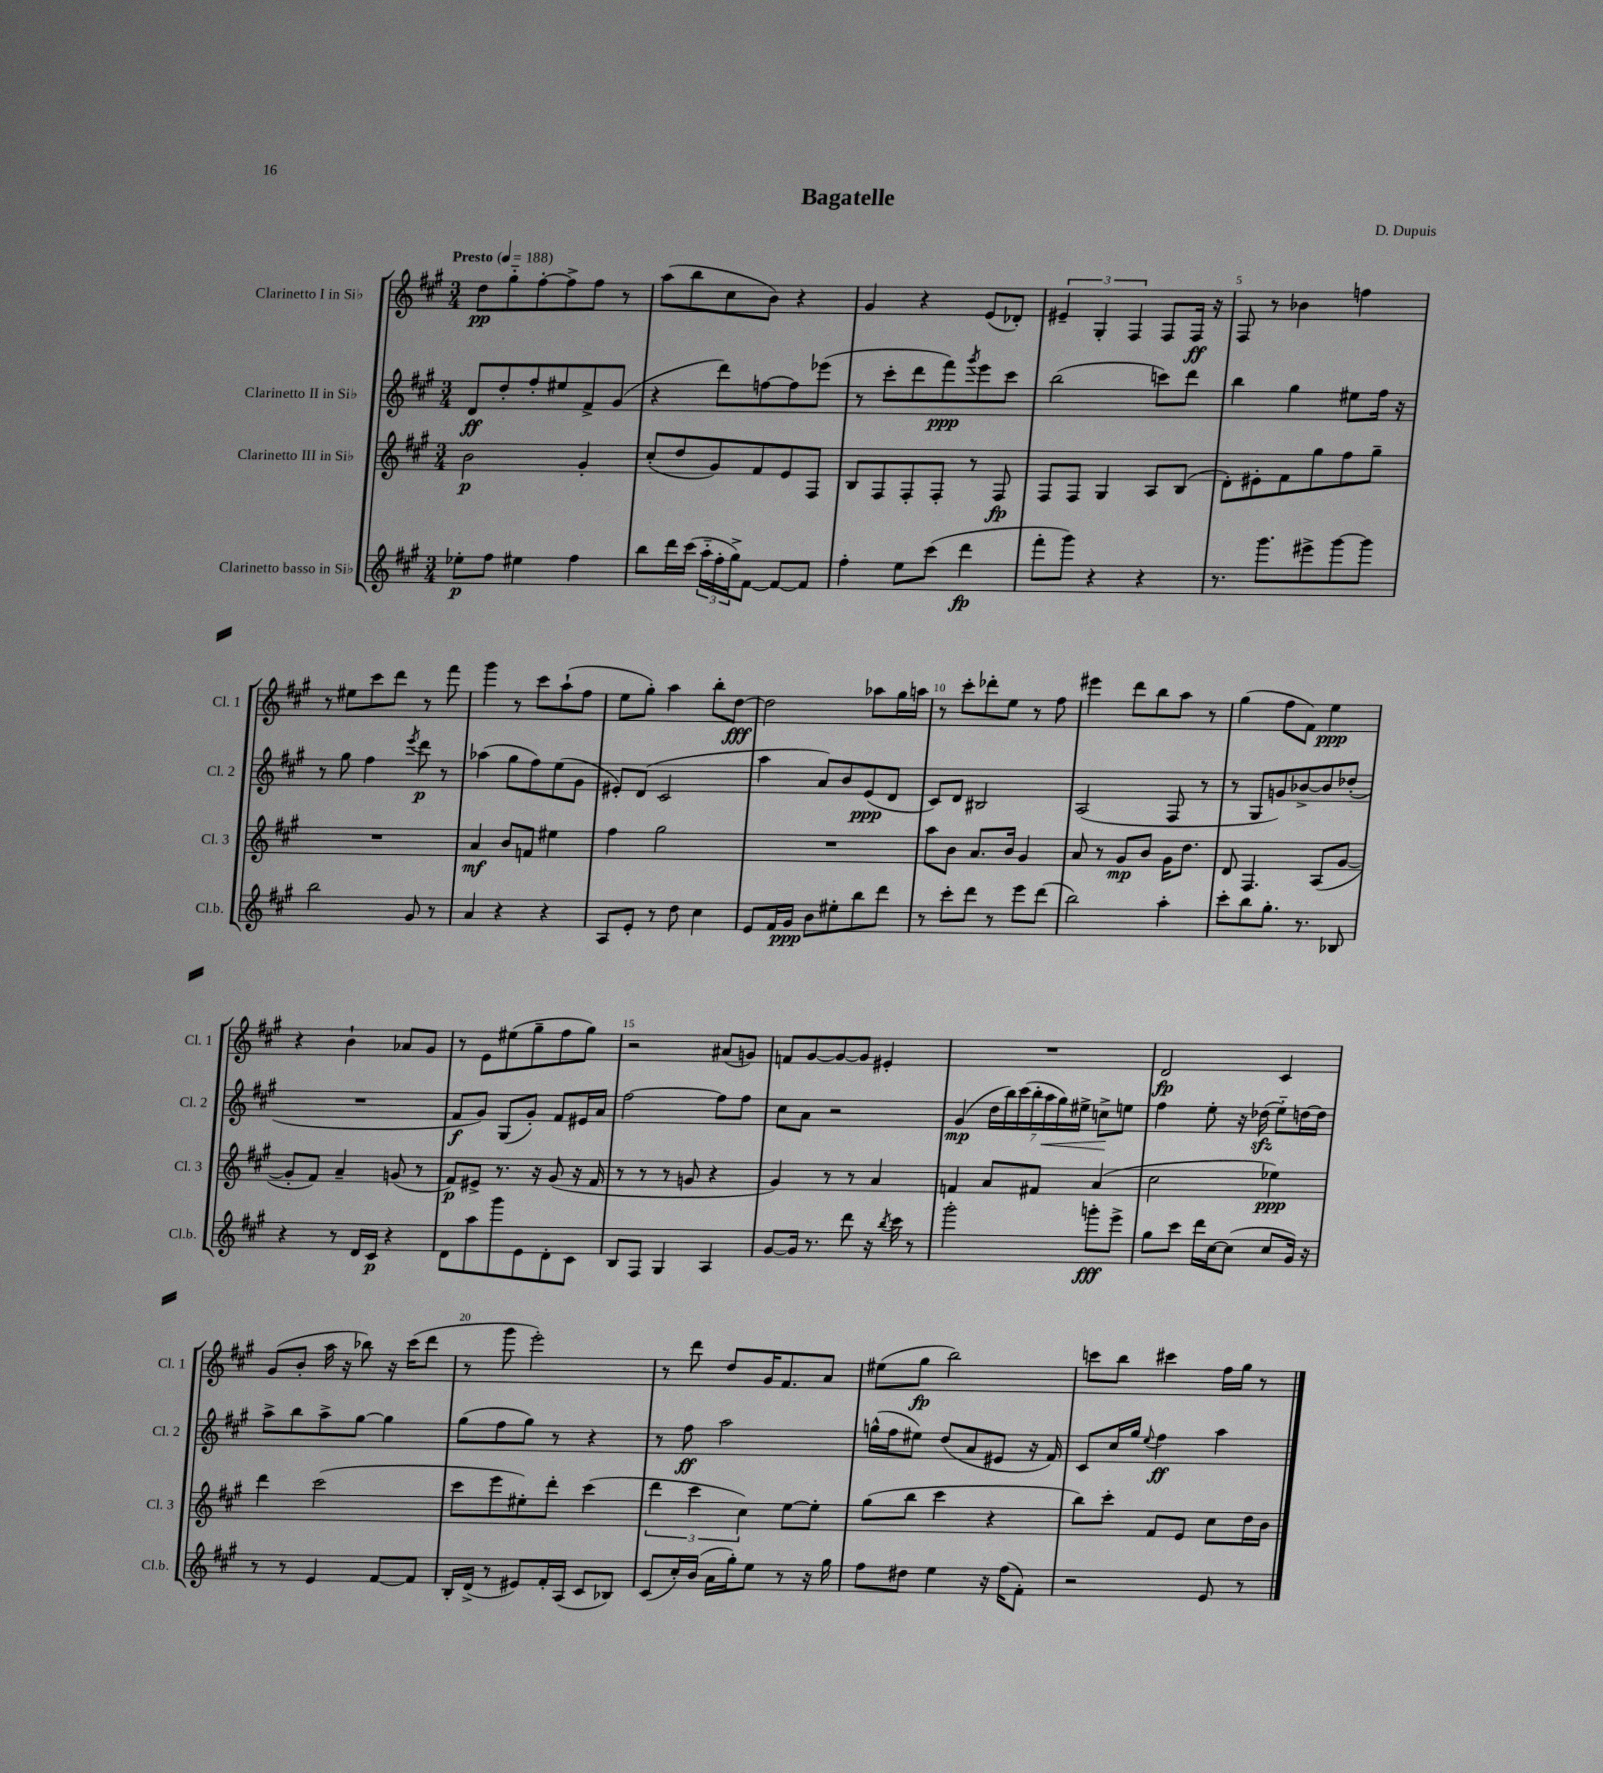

**kern	**kern	**kern	**kern
*staff4	*staff3	*staff2	*staff1
*clefG2	*clefG2	*clefG2	*clefG2
*k[f#c#g#]	*k[f#c#g#]	*k[f#c#g#]	*k[f#c#g#]
*M3/4	*M3/4	*M3/4	*M3/4
*MM188	*MM188	*MM188	*MM188
8ee-'\L	2b\	8d/L	8dd\L
8ff#\J	.	8dd'/	8gg#'~\
4ee#\	.	8ff#'/	[8ff#'\
.	.	8ee#/	8ff#^\]
4ff#\	4g#'/	8f#^/	8ff#\J
.	.	(8g#/J	8r
=	=	=	=
8bb\L	(8cc#'/L	4r	(8aa\L
16ddd\L	8dd/	.	8bb\
(16ccc#\JJ	.	.	.
24aa'~\LL	8g#/)	8ddd\L)	8cc#\
24ff#'\	.	.	.
24gg#^\J)	.	.	.
[8f#\J	8f#/	[8ff\	8b\J)
8f#/_L	8e/	8ff\]	4r
8f#/]J	8F#/J	(8eee-\J	.
=	=	=	=
4ff#'\	8B/L	8r	4g#/
.	8F#/	8ccc#'\L	.
8ee\L	8F#'/	8ddd\	4r
(8ccc#\J	8F#'/J	8fff#\)	.
.	.	8qggg#/	.
4ddd\	8r	8eee\	(8e/L
.	8F#/	8ccc#\J	8d-'/J)
=	=	=	=
8fff#'\L	8F#/L	(2bb\	6e#~/
8ggg#\J)	8F#/J	.	.
.	.	.	6G#'/
4r	4G#/	.	.
.	.	.	6F#/
4r	8A/L	8ccc\L)	8F#/L
.	(8B/J	8ddd\J	16F#/Jk
.	.	.	16r
=	=	=	=
8.r	8d'\L)	4bb\	8F#/
.	8e#'\	.	8r
8.ggg#\L	.	.	.
.	8f#\	4gg#\	4b-\
8eee#^\	8gg#\	.	.
[8ggg#\	8ff#\	8ee#\L	4ff\
8ggg#\]J	8gg#~\J	16ff#\Jk	.
.	.	16r	.
=	=	=	=
2bb\	2.r	8r	8r
.	.	8gg#\	8ee#\L
.	.	4ff#\	8ccc#\
.	.	.	8ddd\J
.	.	8qeee/	.
8g#/	.	8ddd\	8r
8r	.	8r	8fff#\
=	=	=	=
4a/	4a/	(4aa-\	4ggg#\
4r	8b/L	8gg#\L	8r
.	8f/J	8ff#\)	8ccc#\L
4r	4ee#\	(8ee\	(8aa`\
.	.	8g#\J	8ff#\J
=	=	=	=
8A/L	4ff#\	8e#'/L)	8ee\L
8e'/J	.	(8d/J	8gg#'\J)
8r	2gg#\	2c#/	4aa\
8dd\	.	.	.
4cc#\	.	.	8bb'\L
.	.	.	[8dd\J
=	=	=	=
8e/L	2.r	4aa\	2dd\]
16f#/L	.	.	.
16g#/JJ	.	.	.
8b\L	.	8a/L)	.
8ee#'\	.	8b/	.
8bb\	.	(8e/	8aa-\L
8ddd\J	.	8d/J	16gg#\L
.	.	.	16aa\JJ
=	=	=	=
8r	8aa\L	8c#/L)	8r
8ccc#'\L	8b\J	8d/J	8ccc#'\L
8ddd\J	8.a/L	2B#/	8ddd-'\
8r	.	.	8ee\J
.	16b/Jk	.	.
8eee\L	4g#/	.	8r
(8ddd\J	.	.	8ff#\
=	=	=	=
2bb\)	8a/	(2A/	4eee#\
.	8r	.	.
.	8g#/L	.	8ddd\L
.	8b/J	.	8bb\
4aa'\	16g#\LK	8F#/	8aa\J
.	8.dd\J	.	.
.	.	8r	8r
=	=	=	=
8ccc#'\L	8d/	8r	(4gg#\
8bb\	4.F#/	8G#/L	.
8.gg#'\J	.	8g/)	8ff#\L
.	.	[8b-^/	8f#\J)
8.r	.	.	.
.	(8A/L	8b-/]	4ee\
8B-/	[8g#/J	(8dd-'/J	.
=	=	=	=
4r	8g#'/]L	2.r	4r
.	8f#/J)	.	.
8r	4a~/	.	4b`\
16d/LL	.	.	.
16c#/JJ	.	.	.
4r	(8g/	.	8a-/L
.	8r	.	8g#/J
=	=	=	=
8d\L	8f#/L)	8f#/L	8r
8aa\	8e#^/J	8g#/J)	8e\L
8ggg#\	8.r	(8G#/L	(8ee#\
8e\	.	8g#'/J)	8gg#~\
.	16r	.	.
8d'\	(8g#/	8f#/L	8ff#\
8c#\J	16r	16e#/L	8gg#\J)
.	16f#/	16a/JJ	.
=	=	=	=
8B/L	8r	[2ff#\	2r
8F#/J	8r	.	.
4G#/	8r	.	.
.	8g/	.	.
4A/	4r	8ff#\]L	(8a#/L
.	.	8ff#\J	8g/J)
=	=	=	=
[8g#/L	4g#/)	8cc#\L	8f/L
16g#/]Jk	.	8a\J	[8g#/
8.r	.	.	.
.	8r	2r	8g#/_
8ddd\	8r	.	8g#/]J
16r	4a/	.	4e#'/
8qbb/	.	.	.
16ccc#\	.	.	.
8r	.	.	.
=	=	=	=
2ggg#'\	4f/	(4g#/	2.r
.	8a/L	28dd\LL	.
.	.	28bb\)	.
.	.	(28ccc#\	.
.	.	28bb'\	.
.	8f#/J	.	.
.	.	28aa\	.
.	.	28gg#\)	.
.	.	28ee#^\JJ	.
8ggg'\L	(4a/	8cc^\L	.
8eee^\J	.	8ee\J	.
=	=	=	=
8gg#\L	2cc#\	4ff#\	2d/
8ccc#\J	.	.	.
16ddd\LL	.	8ee'\	.
[16cc#\J	.	.	.
(8cc#\]J	.	16r	.
.	.	(16dd-\	.
8cc#/L	4ee-\)	8ee'~\L)	4c#/
16g#/Jk)	.	[16dd\L	.
16r	.	16dd\]JJ	.
=	=	=	=
8r	4ddd\	8aa^\L	(8g#/L
8r	.	8bb\	8b'/J
4e/	(2ccc#\	8aa^\	16aa\
.	.	.	16r
.	.	[8gg#\J	8bb-\)
[8f#/L	.	4gg#\]	16r
.	.	.	(16ccc#\LK
8f#/]J	.	.	8ddd\J
=	=	=	=
16B'/LL	8ccc#\L	(8gg#\L	8r
(16d^/JJ	.	.	.
8r	8eee\	8ff#\	8ggg#\
8e#/L)	8ee#'\)	8gg#\J)	2eee'\)
16f#'/L	8ddd'\J	8r	.
(16A/JJ	.	.	.
8c#/L	(4ccc#\	4r	.
8B-/J)	.	.	.
=	=	=	=
(8c#/L	6ddd\	8r	8r
16cc#'/L)	.	8ff#\	8ddd\
.	6ccc#\	.	.
(16b/JJ	.	.	.
16a\LL	.	2aa\	8dd/L
16gg#'\J)	.	.	.
.	6cc#\)	.	.
8ee\J	.	.	16g#/K
.	.	.	8.f#/
8r	[8ee\L	.	.
16r	8ee'\]J	.	8a/J
16gg#\	.	.	.
=	=	=	=
8ff#\L	(8gg#\L	(16gg^^\LL	(8ee#\L
.	.	16ff#\J	.
8dd#\J	8bb\J	8ee#\J)	8gg#\J
4ee\	4ccc#\	(8dd/L	2bb\)
.	.	8a/	.
16r	4r	8e#/J	.
(16ff#\LK	.	.	.
8f#'\J)	.	16r	.
.	.	16f#/)	.
=	=	=	=
2r	8bb\L)	8c#/L	8ccc\L
.	8ccc#'\J	16cc#/L	8bb\J
.	.	16gg#/JJ	.
.	.	8qqee/	.
.	8f#/L	4ff#\	4ccc#\
.	8e/J	.	.
8e/	8cc#\L	4aa\	16ff#\LL
.	.	.	16gg#\JJ
8r	16dd\L	.	8r
.	16b\JJ	.	.
==	==	==	==
*-	*-	*-	*-
